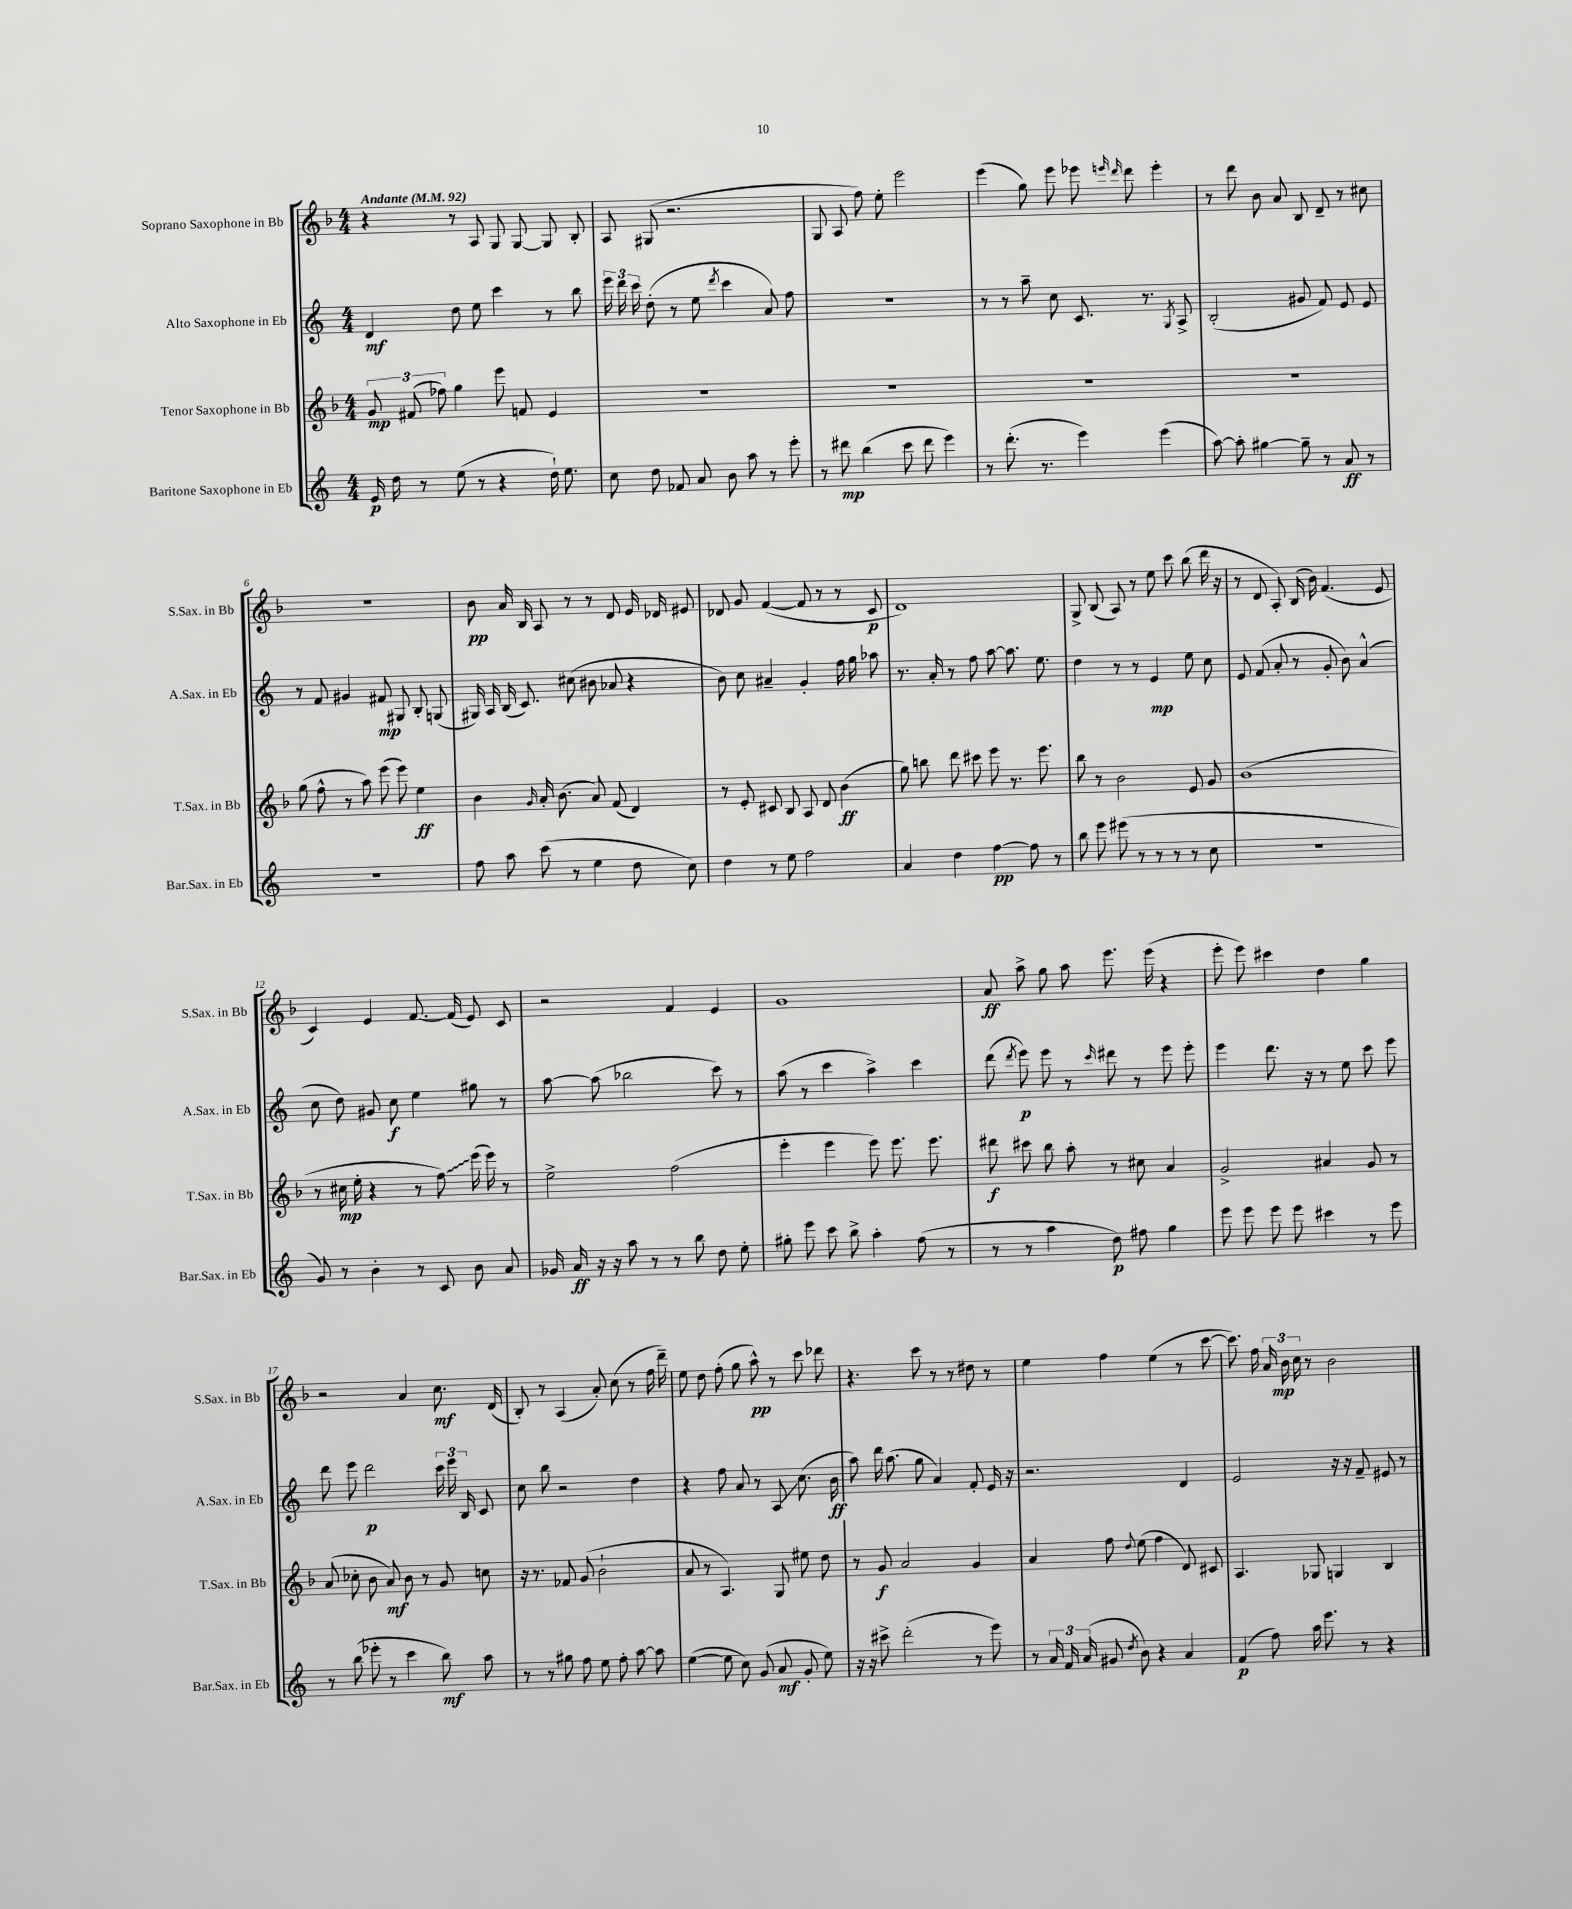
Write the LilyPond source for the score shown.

<<
\new StaffGroup <<
\new Staff = "s0" \with { instrumentName = "Soprano Saxophone in Bb" shortInstrumentName = "S.Sax. in Bb" } {
    \clef treble \key f \major \numericTimeSignature \time 4/4 \tempo "Andante" 4 = 92
    \autoBeamOff r4 r8 a8 g8 g8~ g8 bes8-. |
    a8 gis8( r2. |
    g8 a8 f''8) e''8-. e'''2 |
    e'''4( g''8) e'''8 ees'''8 \grace { e'''16 d'''16 } d'''8 e'''4-. |
    r8 d'''8 bes'8 a'8 bes8 d'8-- r8 cis''8 |
    R1 |
    bes'8\pp a'16 bes16 a8 r8 r8 d'8 e'16 des'16 eis'8 |
    des'8 g'8 f'4~( f'8 r8 r8 c'8\p |
    d'1) |
    g8-> bes8( a8) r8 e''8 c'''8 bes''8( d'''16 r16 |
    r8 d'8 a8-.) bes16( bes'16) f'4.( e'8 |
    c'4) e'4 f'8.~ f'16( e'8) c'8 |
    r2 f'4 e'4 |
    g'1 |
    a'8\ff a''8-> g''8 a''8 e'''8. e'''16( r4 |
    e'''8-. e'''8) cis'''4 d''4 g''4 |
    r2 a'4 c''8.\mf d'16( |
    bes8-.) r8 a4( a'8-.) c''8( r8 f''16 d'''16--) |
    e''8 d''8 f''8-.( g''8 a''8-^\pp) r8 c'''8 des'''8 |
    r4. c'''8 r8 r8 dis''8 r8 |
    e''4 f''4 e''4( r8 c'''8~ |
    c'''8.) f''16 \tuplet 3/2 { a'16 bes'16\mp c''16 } r8 bes'2 \bar "|." |
}
\new Staff = "s1" \with { instrumentName = "Alto Saxophone in Eb" shortInstrumentName = "A.Sax. in Eb" } {
    \clef treble \key c \major \numericTimeSignature \time 4/4
    \autoBeamOff d'4\mf d''8 e''8 c'''4 r8 b''8 |
    \tuplet 3/2 { e'''16 d'''16 c'''16 } d''8-.( r8 e''8 \acciaccatura { d'''8 } c'''4 a'8) f''8 |
    R1 |
    r8 r8 a''8-- c''8 c'8. r8. \acciaccatura { g8 } a8-> |
    b2-.( gis'8 f'8) e'8 e'8 |
    r8 f'8 gis'4 fis'8\mp gis8 b8-. g8( |
    gis16) a16 b16( c'8.) cis''8( bis'8 aes'8 r4 |
    b'8) c''8 ais'4-- g'4-. f''16 g''16 aes''8 |
    r8. a'16-. r8 f''8 a''8~ a''8. e''8. |
    d''4 r8 r8 e'4\mp e''8 c''8 |
    e'8 f'8( a'8-. r8 g'8-. b'8) a'4-^( |
    c''8 d''8) gis'8 c''8\f e''4 gis''8 r8 |
    a''8~ a''8( bes''2 c'''8) r8 |
    a''8( r8 c'''4 a''4->) c'''4 |
    d'''8( \acciaccatura { d'''8 } e'''8\p) e'''8 r8 \grace { c'''16 } dis'''8 r8 e'''8 e'''8-. |
    e'''4 d'''8. r16 r8 e''8 c'''8 e'''8 |
    d'''8 e'''8 d'''2\p \tuplet 3/2 { c'''16 e'''16 b16 } c'8 |
    c''8 b''8 r2 d''4 |
    r4 f''8 a'8 r8 a8\glissando c''8.( b'16\ff |
    a''8) d'''16 a''8.( g''8 a'4) f'8-. e'16 r16 |
    r2. d'4 |
    e'2 r16 r16 f'8-- eis'8 r8 \bar "|." |
}
\new Staff = "s2" \with { instrumentName = "Tenor Saxophone in Bb" shortInstrumentName = "T.Sax. in Bb" } {
    \clef treble \key f \major \numericTimeSignature \time 4/4
    \autoBeamOff \tuplet 3/2 { g'8\mp fis'8( fes''8) } g''4 e'''8 f'8 e'4 |
    R1 |
    R1 |
    R1 |
    R1 |
    g''8( f''8-^ r8 a''8) e'''8( e'''8) e''4\ff |
    bes'4 \grace { g'16 } a'16-. bes'8.( a'8) f'8( d'4) |
    r8 e'8-. cis'8 bes8 a8 d'8 bes'4\ff( |
    g''8) b''8 d'''8 cis'''8 e'''8 r8. e'''8. |
    bes''8 r8 bes'2 e'8 g'8 |
    bes'1( |
    r8 cis''16\mp e''16-. r4 r8 \once \override Glissando.style = #'zigzag f''8\glissando) e'''16( e'''16) r8 |
    e''2-> f''2( |
    e'''4-. e'''4 e'''8) e'''8. e'''8. |
    dis'''8\f cis'''8 bes''8 a''8-. r8 cis''8 a'4 |
    g'2-> ais'4 g'8 r8 |
    a'8( ces''8-. bes'8 a'8\mf) bes'8 r8 g'8 c''8 |
    r16 r8. fes'8 g'8( bes'2-! |
    a'8 r8 a4.) g8 eis''8 d''8 |
    r8 g'8\f a'2 g'4 |
    a'4 f''8 \appoggiatura { d''8 } e''8( f''4 d'8) cis'8 |
    a4. ges8 g4 bes4 \bar "|." |
}
\new Staff = "s3" \with { instrumentName = "Baritone Saxophone in Eb" shortInstrumentName = "Bar.Sax. in Eb" } {
    \clef treble \key c \major \numericTimeSignature \time 4/4
    \autoBeamOff e'16\p d''16 r8 e''8( r8 r4 d''16-!) e''8. |
    c''8 d''8 fes'8 a'8 b'8 a''8 r8 e'''8-. |
    r8 dis'''8\mp b''4( c'''8 dis'''8 e'''4) |
    r8 d'''8.-.( r8. e'''4) e'''4( |
    a''8~) a''8-. gis''4~ gis''8-- r8 a'8\ff r8 |
    R1 |
    f''8 a''8 c'''8( r8 e''4 d''8 c''8) |
    d''4 r8 e''8 f''2 |
    a'4 d''4 f''4~\pp f''8 r8 |
    b''8 e'''8 eis'''8( r8 r8 r8 r8 c''8 |
    r1 |
    g'8) r8 b'4-. r8 c'8 b'8 a'8 |
    ges'16 a'16\ff r16 r16 a''8 r8 r8 b''8 d''8 e''8-. |
    gis''8-. e'''8 c'''8 b''8-> a''4-. f''8( r8 |
    r8 r8 a''4 d''8\p) fis''8 g''4 |
    e'''8 e'''8 e'''8 e'''8 cis'''4 r8 e'''8 |
    r8 b''8( ees'''8-. r8 c'''4 b''8\mf) a''8 |
    r8 r8 gis''8 f''8 e''8 f''8-. a''8~ a''8 |
    e''4~( e''8 c''8) g'8( a'8\mf g'8-. e''8) |
    r16 r16 cis'''8-> d'''2-.( r8 e'''8) |
    r8 \tuplet 3/2 { a'16 f'16 a'16( } gis'8 \acciaccatura { d''8 } b'8) r4 a'4 |
    f'4\p( f''8) a''16 e'''8. r8 r4 \bar "|." |
}
>>
>>
